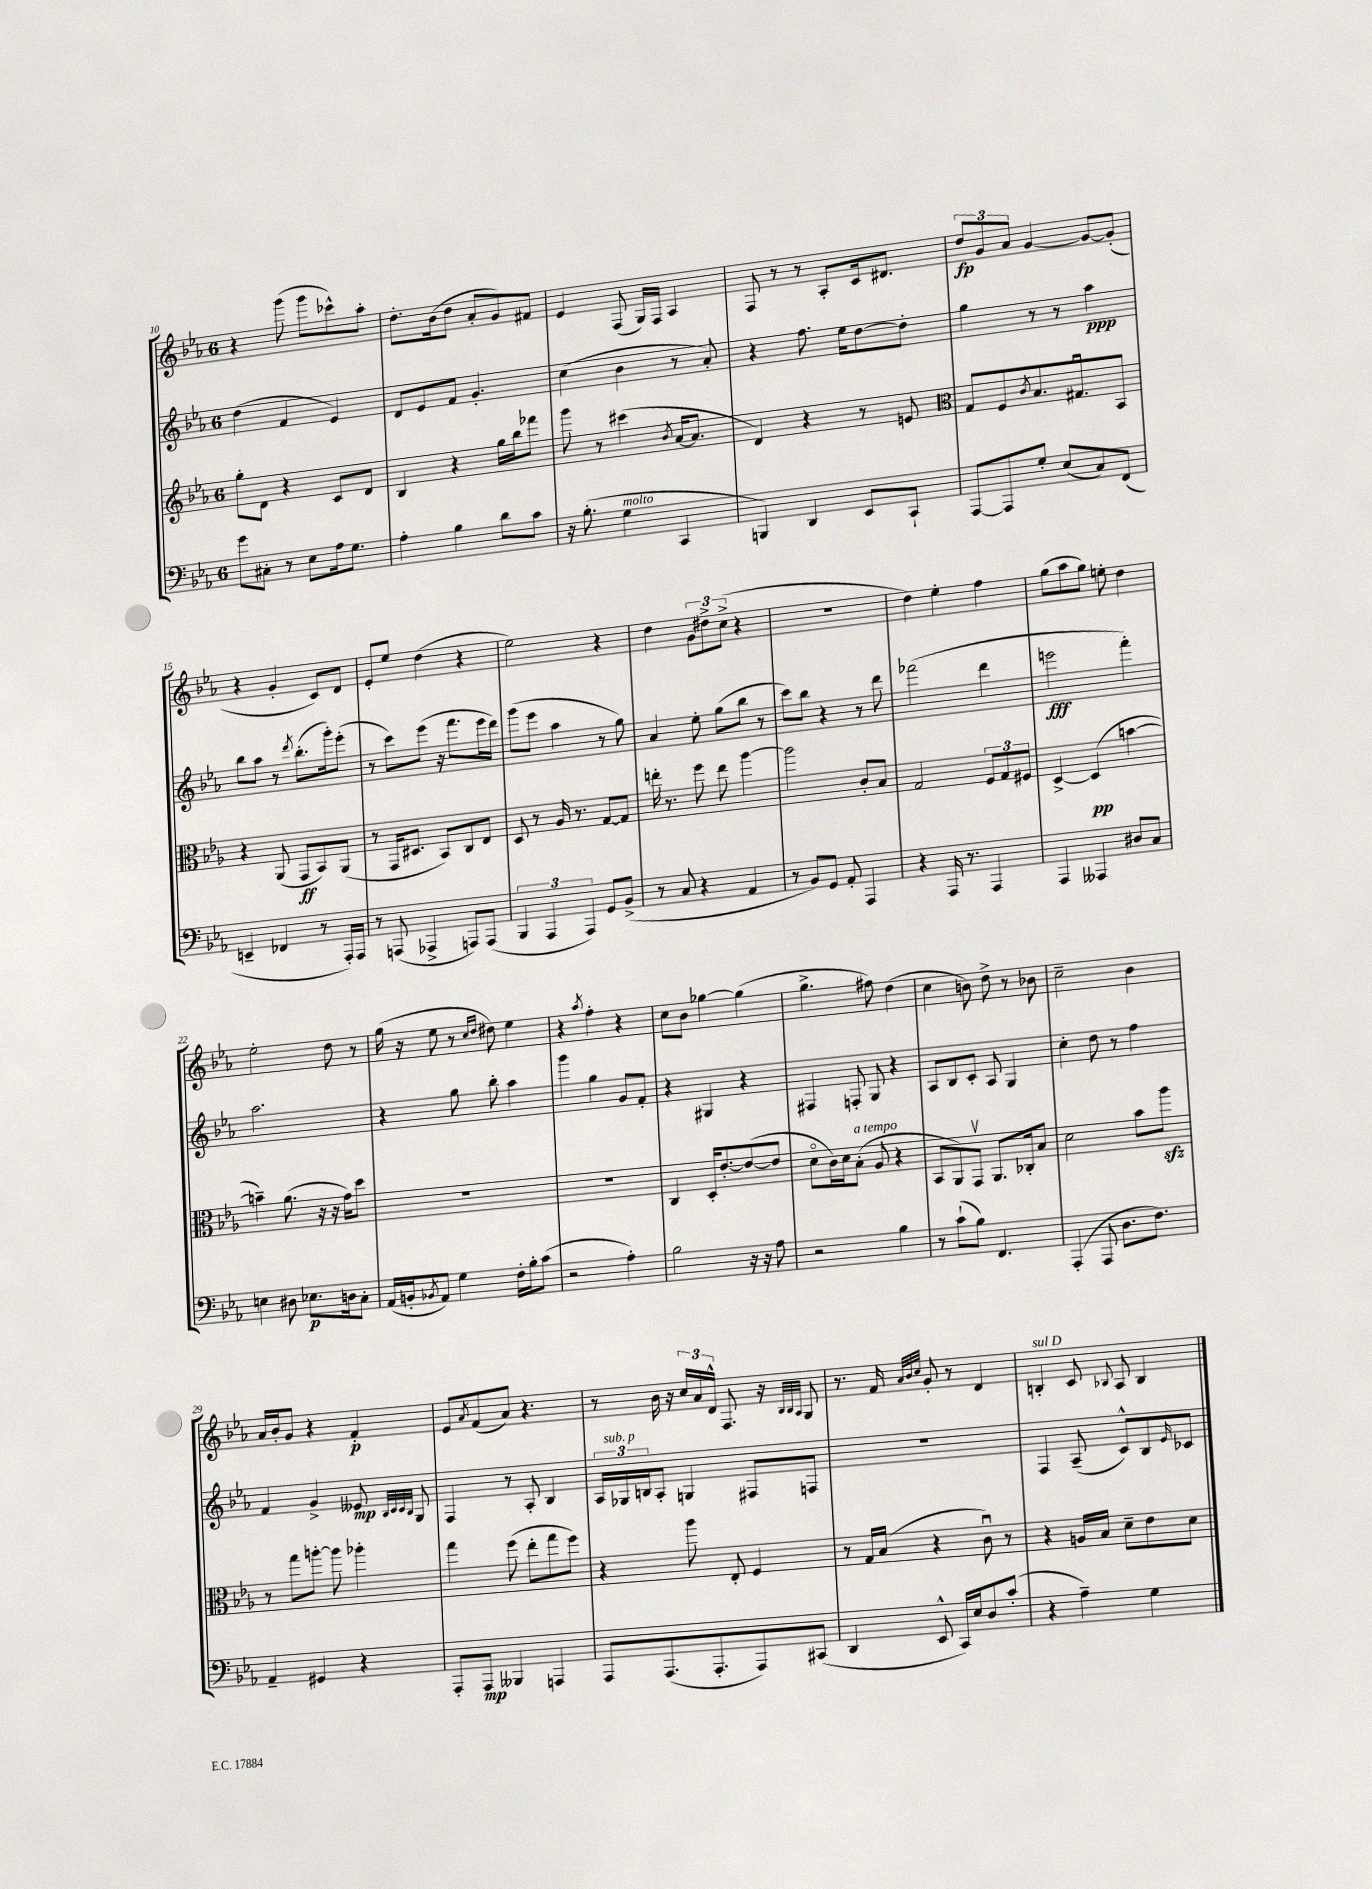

**kern	**kern	**kern	**kern
*staff4	*staff3	*staff2	*staff1
*clefF4	*clefG2	*clefG2	*clefG2
*k[b-e-a-]	*k[b-e-a-]	*k[b-e-a-]	*k[b-e-a-]
*M6/8	*M6/8	*M6/8	*M6/8
8g	8gg'	(4dd	4r
8C#'	8d	.	.
8r	4r	4f	(8ggg
8E-	.	.	8ggg
16A-	8c	4e-)	8ccc-^^)
8.G	.	.	.
.	8d	.	8aa-'
=	=	=	=
4A-'	4B-	8d	8.dd'
.	.	8e-	.
.	.	.	(16b-
4B-	4r	8f	8dd
.	.	4.g'	8a-'
8d	16gg	.	8g)
.	16bb-	.	.
8c	8fff-	.	8f#
=	=	=	=
16r	8ggg	(4cc	4e-
(8.B-'	.	.	.
.	8r	.	.
4G	(4ccc#	4b-	(8F
.	.	.	16G)
.	.	.	16F
.	8qb-	.	.
4CC	[16a-	8r	4A-
.	8.a-]	.	.
.	.	8a-')	.
=	=	=	=
4BBB)	4d)	4r	8F
.	.	.	8r
4DD	4r	8.ff	8r
.	.	.	8A-'
.	.	16ee-	.
8EE-	8r	[8dd	16c
.	.	.	8.d#
8CC`	8e	8dd']	.
=	=	=	=
*	*clefC3	*	*
[8AAA-	8G	4gg	12dd
.	.	.	12g
8AAA-]	8F	.	.
.	.	.	12a-
.	8qc	.	.
8G'	8.B-	8r	[4g
(8E-	.	8r	.
.	8.G#u	.	.
8C)	.	4aa-	8g_
(8FF	8BB-	.	(8g']
=	=	=	=
4EE~	4r	8bb-	4r
.	.	8aa-	.
4FF-	(8AA-	8r	4g'
.	.	8qddd	.
.	8GG	(8.bb-'	.
8r	8BB-)	.	8c)
.	.	16ggg')	.
16AAA-')	(8AA-	(8eee-'	8d
16AAA-	.	.	.
=	=	=	=
8r	8r	8r	8e-'
(8AAA	16GG	8ccc)	8ee-
.	8.D#	.	.
4AAA-^	.	(8eee-	(4dd
.	8BB-)	16r	.
.	.	8.fff	.
8AAA)	8C	.	4r
(8AAA	8E-	16eee-	.
.	.	16ddd)	.
=	=	=	=
6BBB-	8D	(8ggg	2ee-)
.	8r	8eee-	.
6AAA-	.	.	.
.	16A-	4aa-	.
.	8.r	.	.
6AAA-)	.	.	.
8GG	[8G	8r	4r
(8BB-^	8G]	8gg)	.
=	=	=	=
8r	16ee'	4a-	4dd
.	8.r	.	.
8C	.	.	.
4r	8ff	8ee-'	12g
.	.	.	12dd#^
.	8ee	(8gg	.
.	.	.	(12cc^
4AA-	[4aa-	8bb-	4r
.	.	8r	.
=	=	=	=
8r	2aa-]	8ccc)	2.r
8BB-)	.	8bb-	.
8GG	.	4r	.
8AA-'	.	.	.
4AAA-	8c'	8r	.
.	8B-	8ddd	.
=	=	=	=
4r	2G	(2fff-	4dd)
16AAA-	.	.	4ee-'
8.r	.	.	.
4AAA-	12F	4ddd	4ff
.	12G	.	.
.	12F#	.	.
=	=	=	=
4AAA-	[4D^	2eee	(8gg
.	.	.	8aa-
4AAA--	(4D]	.	8gg)
.	.	.	8ee'
8D#	[4b	4fff')	4dd
8C	.	.	.
=	=	=	=
4E	4b~])	2.aa-	2ee-'
8D#	(8.a-	.	.
8.E-	.	.	.
.	16r	.	.
.	16r	.	8dd
16D	16g)	.	.
8C'	8dd	.	8r
=	=	=	=
(16AA-	2.r	4r	(16gg
16BB'	.	.	16r
8qBB-	.	.	.
8AA-)	.	.	8ee-
4G	.	8gg	8r
.	.	.	16qqcc
.	.	.	16qqdd
.	.	8bb-'	8dd#)
16F'	.	4aa-	4ee-
16B-'	.	.	.
(8c	.	.	.
=	=	=	=
2r	2.r	4ggg	4r
.	.	.	8qaa-
.	.	4gg	4ff'
4A-')	.	8g	4r
.	.	8f'	.
=	=	=	=
2B-	4C	4r	8cc
.	.	.	8b-
.	16D'	4G#	[4gg-
.	[8.e-'	.	.
16r	(8e-_	4r	(4gg-]
16r	.	.	.
8A-	8e-]	.	.
=	=	=	=
2r	8do	4F#	4.gg^
.	16c)	.	.
.	16d	.	.
.	(8B-'	8F'	.
.	8A-	8G	8ff#)
4B-	4r	4r	(4dd
=	=	=	=
8r	8BB-	8A-	4cc
(8c`	8AA-)	8B-	.
8B-)	8GGv	8c'	8b)
4.FF	8.AA-	8A-	8dd^
.	.	4G	8r
.	16C-'	.	.
.	8B-	.	8b-
=	=	=	=
(4AAA-'	2d	4cc'	2cc~
8AAA-	.	8dd	.
8.D	.	8r	.
.	8b-	4ff	4b-
8.F)	.	.	.
.	8aa-	.	.
=	=	=	=
4AA-~	8r	4f	16a-
.	.	.	16b-'
.	8gg	.	8g
4GG#	[8aa'	4g^	4r
.	8aa]	.	.
4r	4aa-'	8e--	4f'
.	.	32qqB-	.
.	.	32qqc	.
.	.	32qqc	.
.	.	32qqB-	.
.	.	8G	.
=	=	=	=
8AAA-'	4gg	4F	8e-
.	.	.	8qa-
8AAA-	.	.	(8f
4BBB--	(8ff	8r	8a-)
.	8ee-'	8A-'	4.r
4AAA	8gg	4B-	.
.	8ff)	.	.
=	=	=	=
8AAA-	4r	24A-	8r
.	.	24G-	.
.	.	24B	.
(8.AAA-	.	8A-'	16b-
.	.	.	16r
.	8aa-	4G	24cc
.	.	.	24a-
8.AAA-'	.	.	.
.	.	.	24d^^
.	8E-'	.	8.F
8AAA-)	4F	8F#	.
.	.	.	16r
.	.	.	32qqB-
.	.	.	32qqB-
.	.	.	32qqA-
(8CC#	.	8F	8G
=	=	=	=
4DD	8r	2.r	8.r
.	16G	.	.
.	(16B-	.	16f
.	.	.	32qqa-
.	.	.	32qqb-
.	.	.	32qqcc
8EE-^^	4r	.	8g'
16CC)	.	.	8r
16E-	.	.	.
8D	8cu)	.	4d
(8c'	8r	.	.
=	=	=	=
4r	4r	4F	4B'
4A-~)	16A	(8A-~	8c
.	16B-	.	.
.	.	.	8qqB-
.	8d~	8c^^)	8A-
4G	8e-	8B-	4B-
.	.	16qqe-	.
.	8d	8c-	.
==	==	==	==
*-	*-	*-	*-
